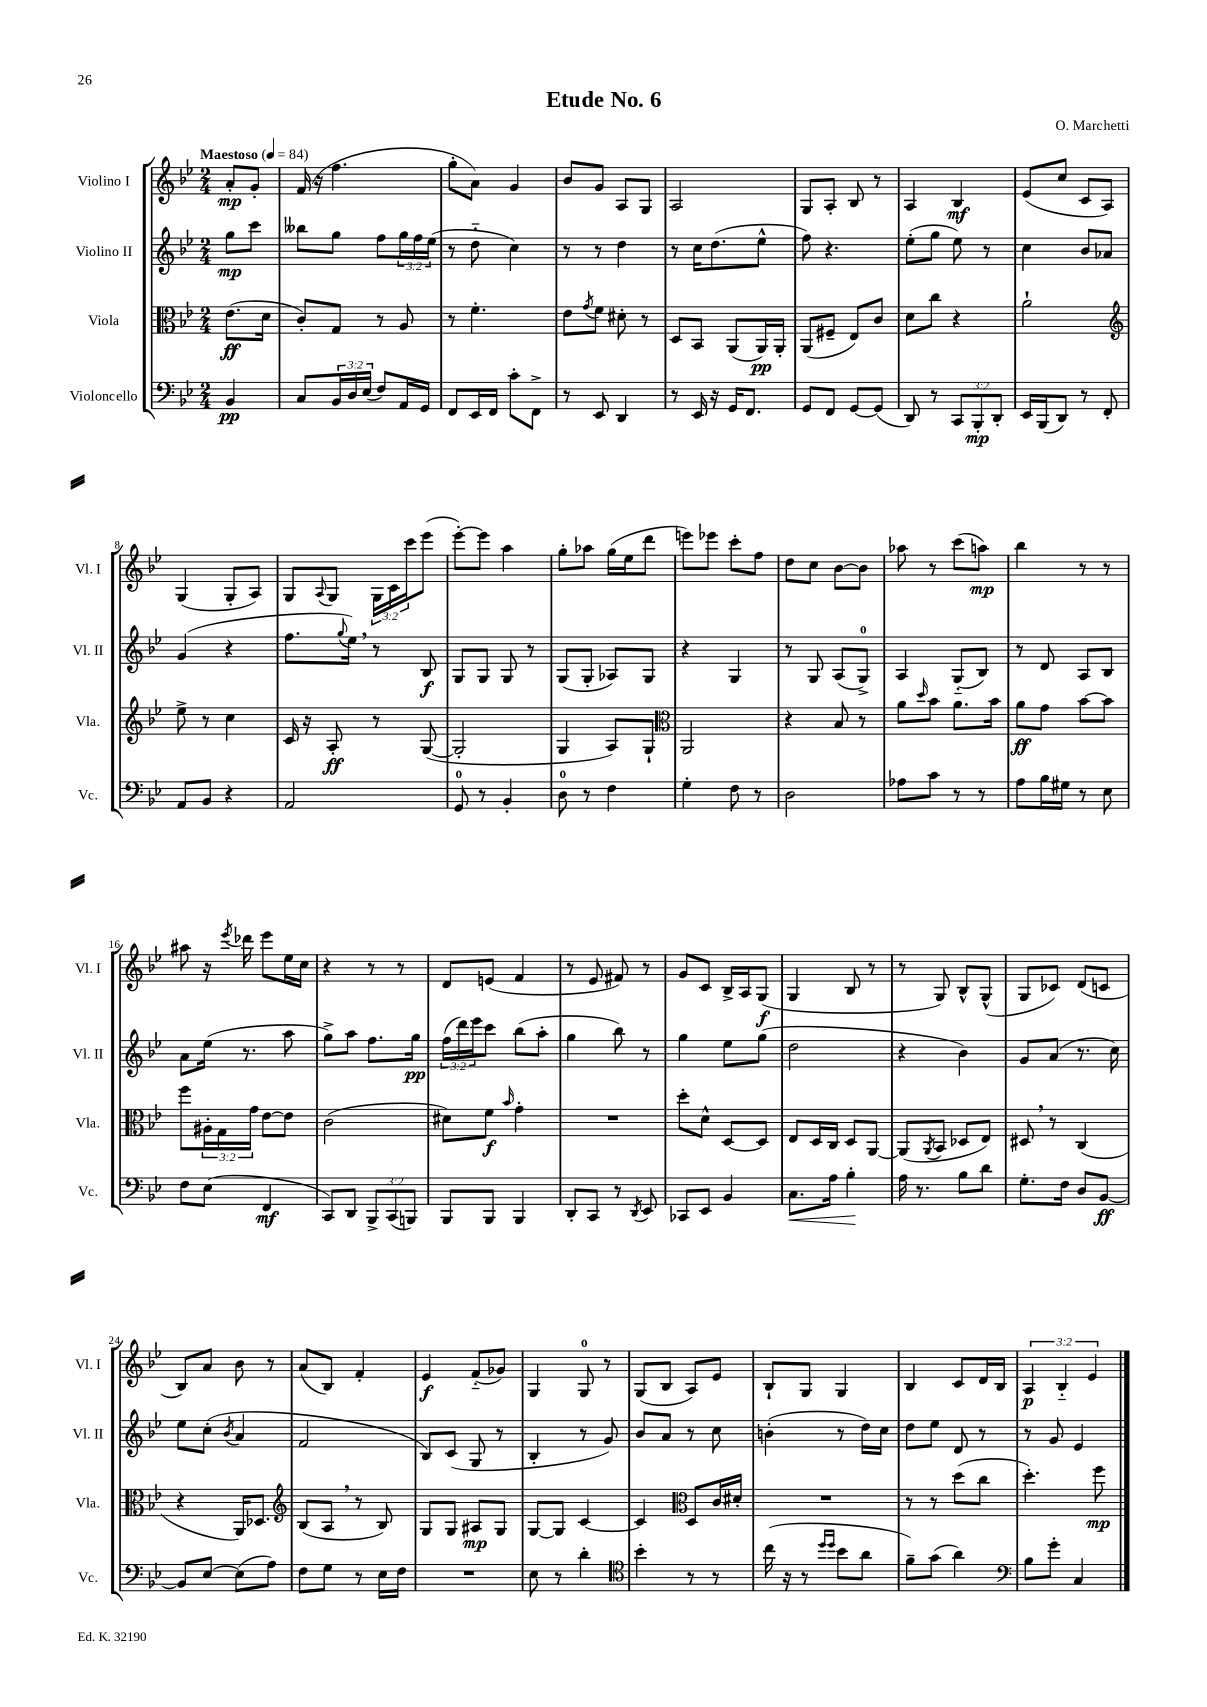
\header { title = "Etude No. 6" composer = "O. Marchetti" }
<<
\new StaffGroup <<
\new Staff = "s0" \with { instrumentName = "Violino I" shortInstrumentName = "Vl. I" } {
    \clef treble \key bes \major \numericTimeSignature \time 2/4 \override Staff.TupletNumber.text = #tuplet-number::calc-fraction-text \partial 4 \tempo "Maestoso" 4 = 84
    a'8-.\mp g'8-. |
    f'16( r16 f''4. |
    g''8-. a'8) g'4 |
    bes'8 g'8 a8 g8 |
    a2 |
    g8 a8-. bes8 r8 |
    a4 bes4\mf |
    ees'8( c''8 c'8 a8) |
    g4( g8-. a8) |
    g8 \appoggiatura { a8 } g8 \tuplet 3/2 { g16 c'16 c'''16 } ees'''8( |
    ees'''8~-.) ees'''8 a''4 |
    g''8-. aes''8 g''16( ees''16 d'''8 |
    e'''8) ees'''8 c'''8-. f''8 |
    d''8 c''8 bes'8~ bes'8 |
    aes''8 r8 c'''8( a''8\mp) |
    bes''4 r8 r8 |
    ais''8 r16 \acciaccatura { ees'''8 } des'''16 ees'''8 ees''16 c''16 |
    r4 r8 r8 |
    d'8 e'8( f'4 |
    r8 ees'8 fis'8) r8 |
    g'8 c'8 bes16-> a16 g8\f( |
    g4 bes8 r8 |
    r8 g8) bes8-^ g8-^( |
    g8 ces'8) d'8( c'8 |
    bes8) a'8 bes'8 r8 |
    a'8( bes8) f'4-. |
    ees'4\f f'8-_( ges'8) |
    g4 g8-0 r8 |
    g8( bes8 a8) ees'8 |
    bes8-! g8 g4 |
    bes4 c'8 d'16 bes16 |
    \tuplet 3/2 { a4\p bes4-_ ees'4 } \bar "|." |
}
\new Staff = "s1" \with { instrumentName = "Violino II" shortInstrumentName = "Vl. II" } {
    \clef treble \key bes \major \numericTimeSignature \time 2/4 \override Staff.TupletNumber.text = #tuplet-number::calc-fraction-text \partial 4
    g''8\mp c'''8 |
    beses''8 g''8 f''8 \tuplet 3/2 { g''16 f''16 ees''16( } |
    r8 d''8-_ c''4) |
    r8 r8 d''4 |
    r8 c''16 d''8.( ees''8-^ |
    f''8) r4. |
    ees''8-.( g''8 ees''8) r8 |
    c''4 bes'8 aes'8 |
    g'4( r4 |
    f''8. \appoggiatura { g''8 } ees''16) \breathe r8 bes8\f |
    g8 g8 g8 r8 |
    g8( g8-. aes8) g8 |
    r4 g4 |
    r8 g8 a8( g8-0->) |
    a4 g8-_( bes8) |
    r8 d'8 a8 bes8 |
    a'8 ees''16( r8. a''8 |
    g''8->) a''8 f''8. g''16\pp |
    \tuplet 3/2 { f''16( d'''16) ees'''16 } c'''8 bes''8( a''8-. |
    g''4 bes''8) r8 |
    g''4 ees''8 g''8( |
    d''2 |
    r4 bes'4) |
    g'8 a'8( r8. c''16) |
    ees''8 c''8-.( \acciaccatura { bes'8 } a'4 |
    f'2 |
    bes8) c'8( g8 r8 |
    bes4-. r8 g'8) |
    bes'8 a'8 r8 c''8 |
    b'4-.( r8 d''16) c''16 |
    d''8 ees''8 d'8 r8 |
    r8 g'8 ees'4 \bar "|." |
}
\new Staff = "s2" \with { instrumentName = "Viola" shortInstrumentName = "Vla." } {
    \clef alto \key bes \major \numericTimeSignature \time 2/4 \override Staff.TupletNumber.text = #tuplet-number::calc-fraction-text \partial 4
    ees'8.\ff( d'16 |
    c'8-.) g8 r8 a8 |
    r8 f'4.-. |
    ees'8 \acciaccatura { g'8 } f'8 dis'8-. r8 |
    d8 bes,8 a,8( a,16\pp) a,16-. |
    a,8( fis8-- ees8) c'8 |
    d'8 c''8 r4 |
    a'2-! |
    \clef treble ees''8-> r8 c''4 |
    c'16 r16 a8-.\ff r8 g8~( |
    g2-. |
    g4 a8) g8-! |
    \clef alto a,2 |
    r4 bes8 r8 |
    a'8 \grace { d''16 } bes'8 a'8. bes'16 |
    a'8\ff g'8 bes'8~ bes'8 |
    f''8 \tuplet 3/2 { ais16-. g16 g'16 } ees'8~ ees'8 |
    c'2( |
    dis'8) f'8\f \grace { bes'16 } g'4-. |
    R2 |
    d''8-. d'8-^ d8~ d8 |
    ees8 d16 c16 d8 a,8~ |
    a,8( \acciaccatura { a,8 } bes,8 des8 ees8) |
    dis8 \breathe r8 c4( |
    r4 a,16) des8. |
    \clef treble bes8( a8 \breathe r8 bes8) |
    g8 g8 ais8\mp g8 |
    g8~ g8 c'4~ |
    c'4 \clef alto d8 c'16 dis'16-. |
    R2 |
    r8 r8 d''8( c''8 |
    d''4.-.) f''8\mp \bar "|." |
}
\new Staff = "s3" \with { instrumentName = "Violoncello" shortInstrumentName = "Vc." } {
    \clef bass \key bes \major \numericTimeSignature \time 2/4 \override Staff.TupletNumber.text = #tuplet-number::calc-fraction-text \partial 4
    bes,4\pp |
    c8 \tuplet 3/2 { bes,16 d16 ees16( } f8) a,16 g,16 |
    f,8 ees,16 f,16 c'8-. f,8-> |
    r8 ees,8 d,4 |
    r8 ees,16 r16 g,16 f,8. |
    g,8 f,8 g,8~ g,8( |
    d,8) r8 \tuplet 3/2 { c,8 bes,,8-.\mp d,8-. } |
    ees,16 bes,,16( d,8) r8 f,8-. |
    a,8 bes,8 r4 |
    a,2 |
    g,8-0 r8 bes,4-. |
    d8-0 r8 f4 |
    g4-. f8 r8 |
    d2 |
    aes8 c'8 r8 r8 |
    a8 bes16 gis16 r8 ees8 |
    f8 ees8( f,4\mf |
    c,8) d,8 \tuplet 3/2 { bes,,8-> c,8( b,,8) } |
    bes,,8 bes,,8 bes,,4 |
    d,8-. c,8 r8 \acciaccatura { d,8 } ees,8 |
    ces,8 ees,8 bes,4 |
    c8.\< a16 bes4-.\! |
    a16 r8. bes8 d'8 |
    g8.-. f16 d8 bes,8~\ff |
    bes,8 ees8~ ees8( a8) |
    f8 g8 r8 ees16 f16 |
    R2 |
    ees8 r8 d'4-. |
    \clef tenor bes'4-. r8 r8 |
    c''16( r16 r8 \grace { d''16 d''16 } bes'8 a'8 |
    f'8--) g'8( a'4) |
    \clef bass bes8 g'8-. c4 \bar "|." |
}
>>
>>
